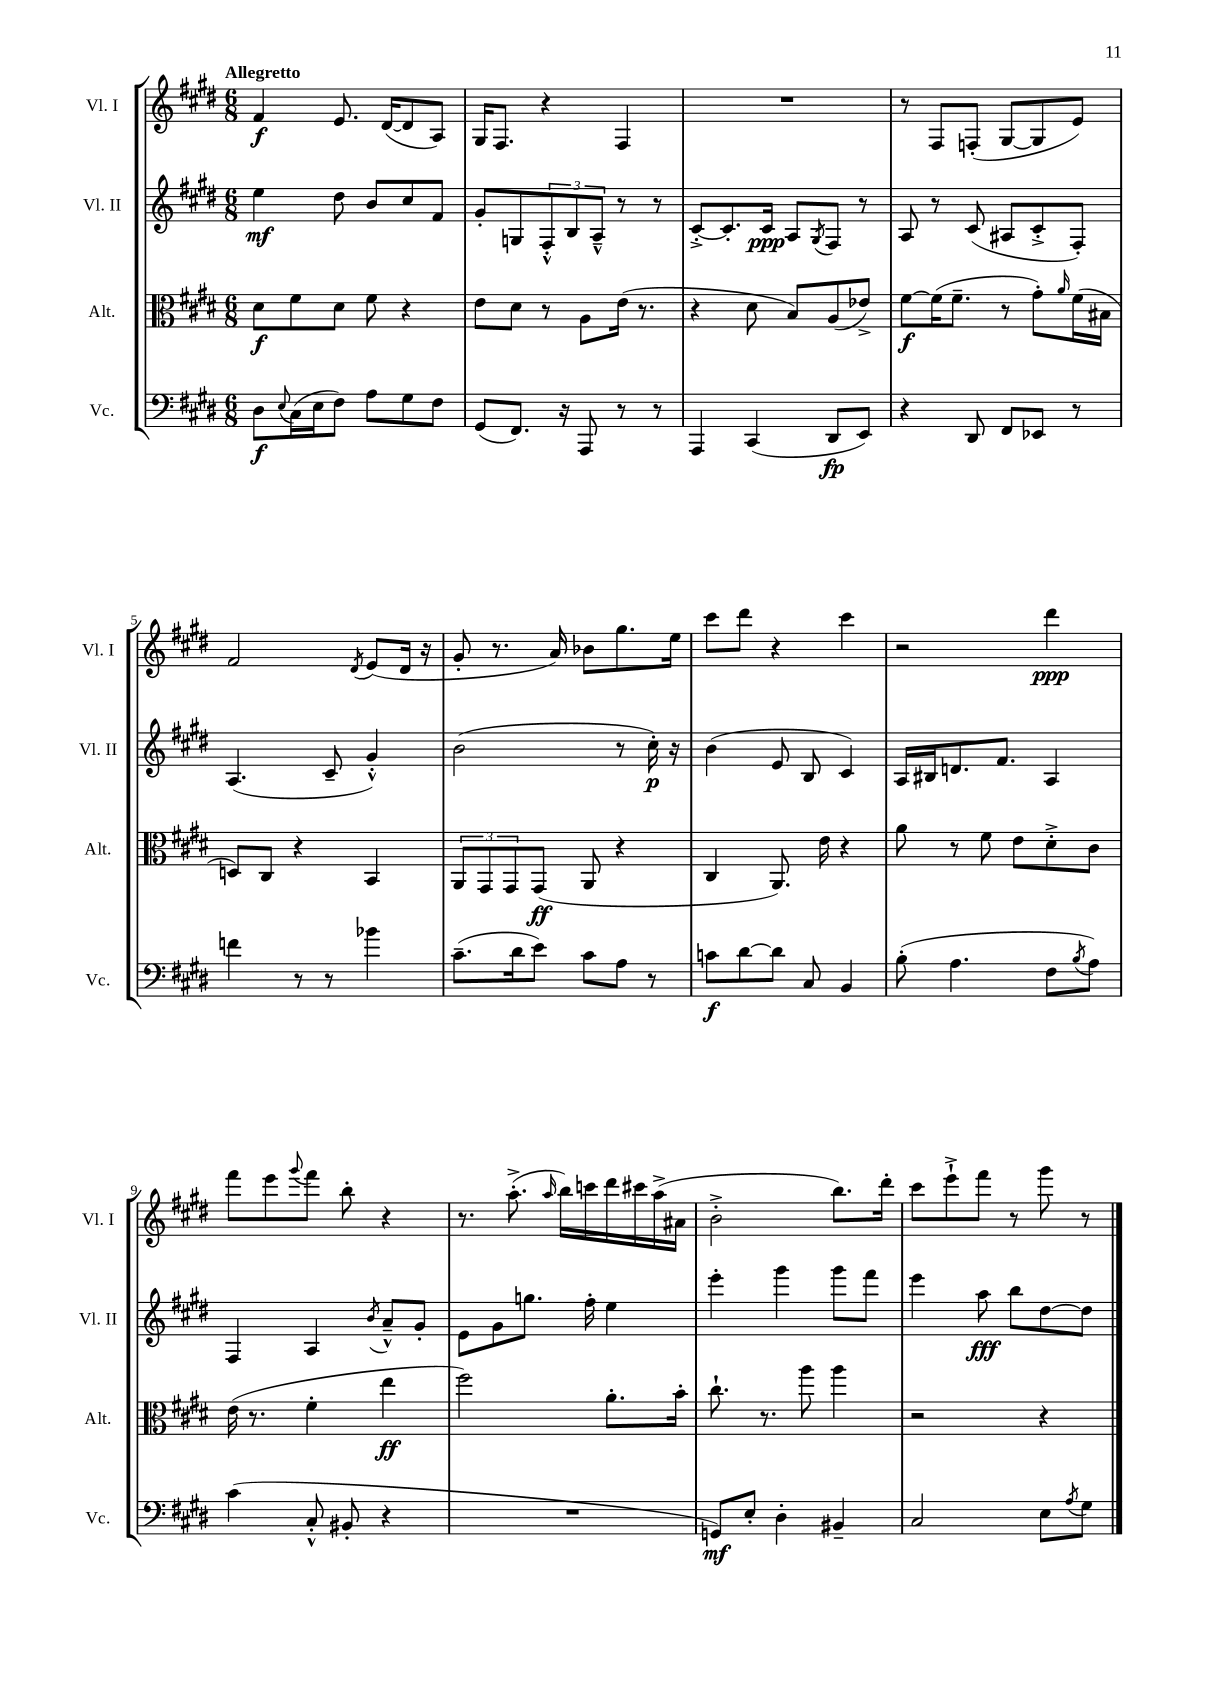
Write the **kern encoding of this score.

**kern	**kern	**kern	**kern
*staff4	*staff3	*staff2	*staff1
*clefF4	*clefC3	*clefG2	*clefG2
*k[f#c#g#d#]	*k[f#c#g#d#]	*k[f#c#g#d#]	*k[f#c#g#d#]
*M6/8	*M6/8	*M6/8	*M6/8
8D#	8d#	4ee	4f#
8qqE	.	.	.
(16C#	8f#	.	.
16E	.	.	.
8F#)	8d#	8dd#	8.e
8A	8f#	8b	.
.	.	.	([16d#
8G#	4r	8cc#	8d#]
8F#	.	8f#	8A)
=	=	=	=
(8GG#	8e	8g#'	16G#
.	.	.	8.F#
8.FF#)	8d#	8G	.
.	8r	12F#'^^	4r
16r	.	.	.
.	.	12B	.
8AAA	8A	.	.
.	.	12A~^^	.
8r	(16e	8r	4F#
.	8.r	.	.
8r	.	8r	.
=	=	=	=
4AAA	4r	[8c#'^	2.r
.	.	8.c#']	.
(4CC#	8d#	.	.
.	.	16c#	.
.	8B)	8A	.
.	.	8qG#	.
8DD#	(8A	8F#	.
8EE)	8e-^)	8r	.
=	=	=	=
4r	[8f#	8A	8r
.	(16f#]	8r	8F#
.	8.f#~	.	.
8DD#	.	(8c#	(8F'
8FF#	8r	8A#	[8G#
8EE-	8g#')	8c#'^	8G#]
.	16qqa	.	.
8r	(16f#	8F#')	8e)
.	16B#	.	.
=	=	=	=
4f	8D)	(4.A	2f#
.	8C#	.	.
8r	4r	.	.
8r	.	8c#~	.
.	.	.	8qd#
4b-	4BB	4g#'^^)	(8e
.	.	.	16d#
.	.	.	16r
=	=	=	=
(8.c#~	12AA	(2b	8g#'
.	12GG#	.	.
.	.	.	8.r
.	12GG#	.	.
16d#	.	.	.
8e)	(8GG#	.	.
.	.	.	16a)
8c#	8AA	.	8b-
8A	4r	8r	8.gg#
8r	.	16cc#')	.
.	.	16r	16ee
=	=	=	=
8c	4C#	(4b	8ccc#
[8d#	.	.	8ddd#
8d#]	8.AA)	8e	4r
8C#	.	8B	.
.	16e	.	.
4BB	4r	4c#)	4ccc#
=	=	=	=
(8B'	8a	16A	2r
.	.	16B#	.
4.A	8r	8.d	.
.	8f#	.	.
.	.	8.f#	.
.	8e	.	.
8F#	8d#'^	4A	4ddd#
8qB	.	.	.
8A)	8c#	.	.
=	=	=	=
(4c#	(16e	4F#	8fff#
.	8.r	.	.
.	.	.	8eee
.	.	.	8qqggg#
8C#'^^	4f#'	4A	8fff#
8BB#'	.	.	8bb'
.	.	8qb	.
4r	4ee	8a~^^	4r
.	.	8g#'	.
=	=	=	=
2.r	2ff#)	8e	8.r
.	.	8g#	.
.	.	.	(8.aa'^
.	.	8.gg	.
.	.	.	16qqaa
.	.	.	16bb)
.	.	16ff#'	16ccc
.	8.a'	4ee	16ddd#
.	.	.	16ccc#
.	.	.	(16aa^
.	16b'	.	16a#
=	=	=	=
8GG)	8.cc#`	4eee'	2b'^
8E'	.	.	.
.	8.r	.	.
4D#'	.	4ggg#	.
.	8aa	.	.
4BB#~	4aa	8ggg#	8.bb)
.	.	8fff#	.
.	.	.	16ddd#'
=	=	=	=
2C#	2r	4eee	8ccc#
.	.	.	8eee`^
.	.	8aa	8fff#
.	.	8bb	8r
8E	4r	[8dd#	8ggg#
8qA	.	.	.
8G#	.	8dd#]	8r
==	==	==	==
*-	*-	*-	*-
